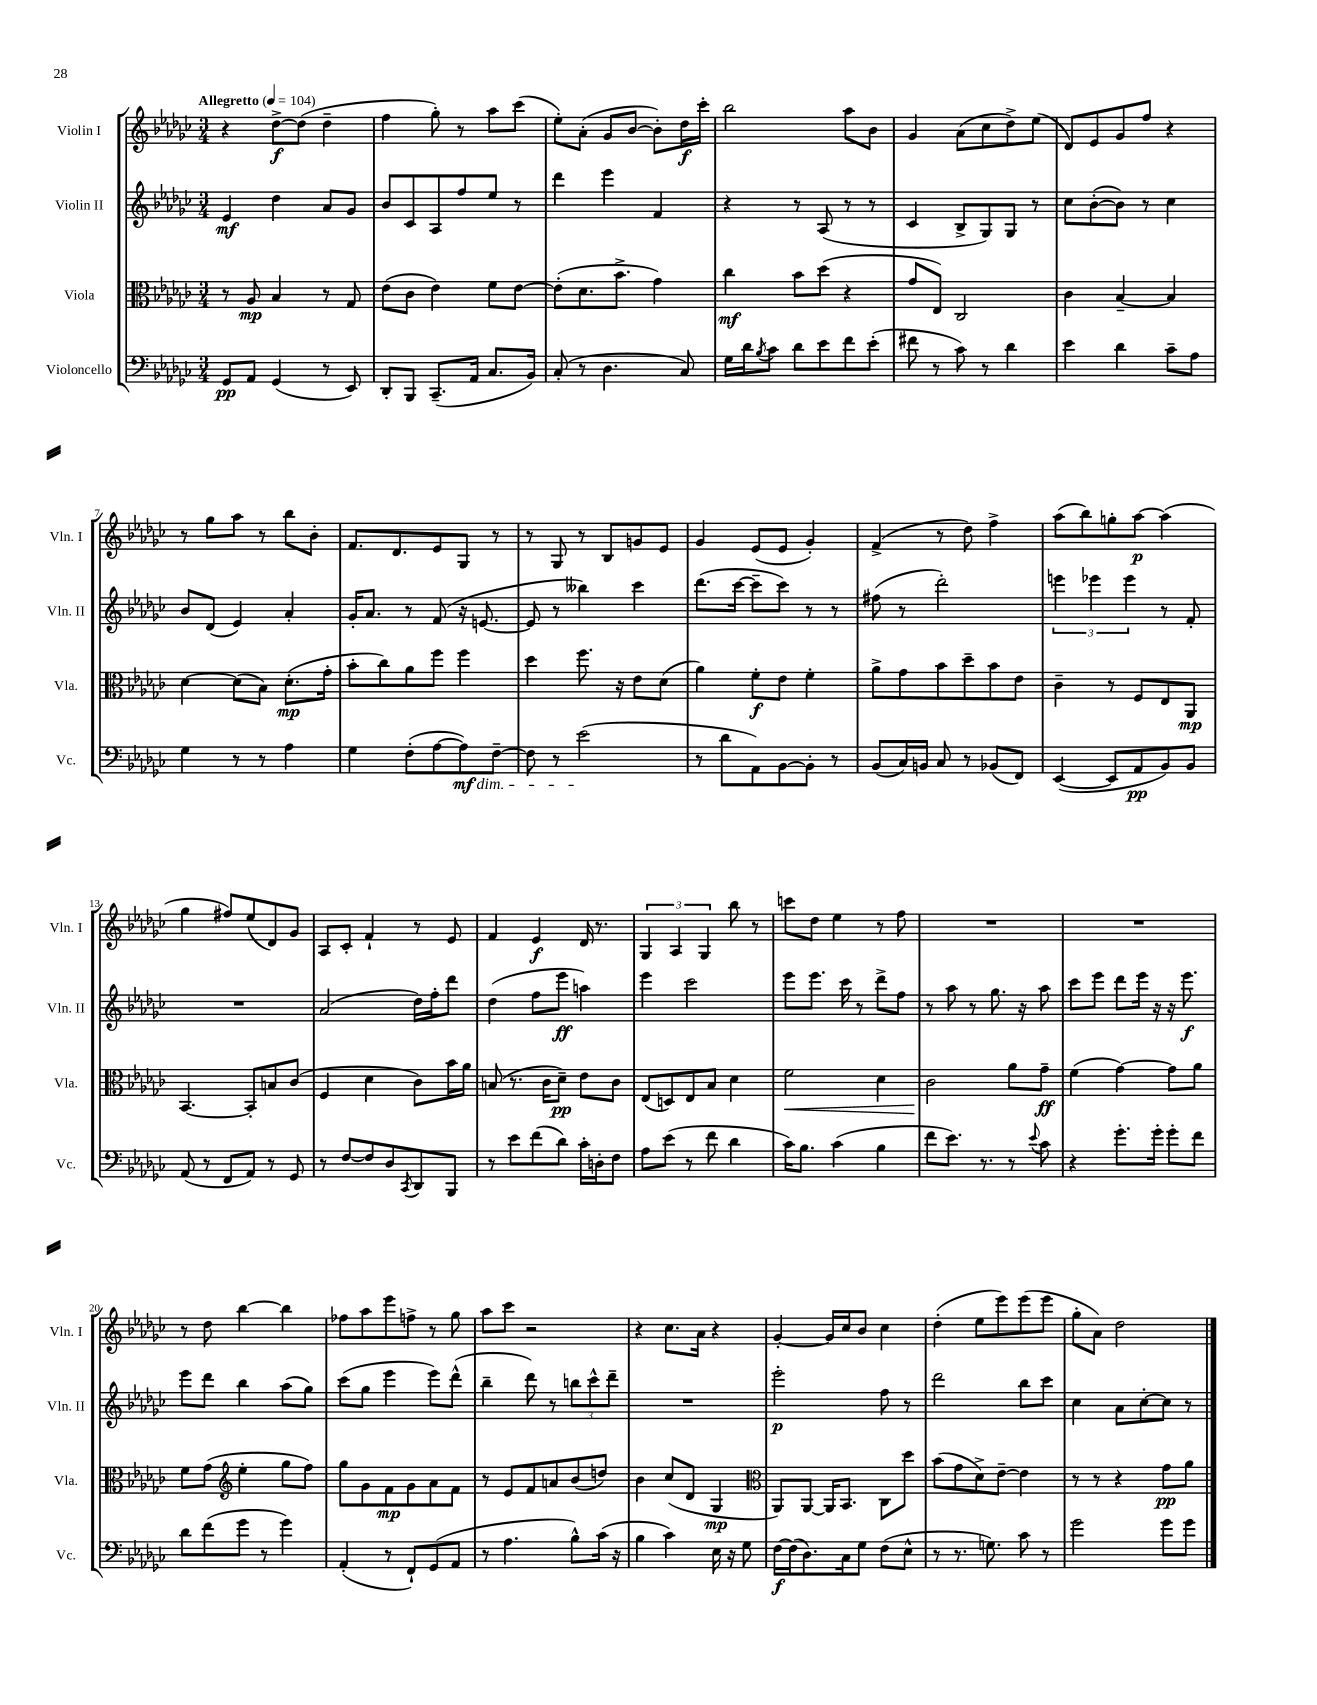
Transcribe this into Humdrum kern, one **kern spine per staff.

**kern	**dynam	**kern	**dynam	**kern	**dynam	**kern	**dynam
*part4	*part4	*part3	*part3	*part2	*part2	*part1	*part1
*staff4	*staff4	*staff3	*staff3	*staff2	*staff2	*staff1	*staff1
*I"Violoncello	*	*I"Viola	*	*I"Violin II	*	*I"Violin I	*
*I'Vc.	*	*I'Vla.	*	*I'Vln. II	*	*I'Vln. I	*
*clefF4	*	*clefC3	*	*clefG2	*	*clefG2	*
*k[b-e-a-d-g-c-]	*	*k[b-e-a-d-g-c-]	*	*k[b-e-a-d-g-c-]	*	*k[b-e-a-d-g-c-]	*
*M3/4	*	*M3/4	*	*M3/4	*	*M3/4	*
*MM104	*	*MM104	*	*MM104	*	*MM104	*
=1	=1	=1	=1	=1	=1	=1	=1
!	!	!	!	!	!	!LO:TX:a:B:t=Allegretto	!
8GG-/L	pp	8r	.	4e-/	mf	4r	.
8AA-/J	.	8A-/	mp	.	.	.	.
(4GG-/	.	4B-/	.	4dd-\	.	[8dd-^\L	f
.	.	.	.	.	.	(8dd-\J]	.
8r	.	8r	.	8a-/L	.	4dd-~\	.
8EE-/)	.	8G-/	.	8g-/J	.	.	.
=2	=2	=2	=2	=2	=2	=2	=2
8DD-'/L	.	(8e-\L	.	8b-/L	.	4ff\	.
8BBB-/J	.	8c-\J	.	8c-/	.	.	.
(8.CC-~/L	.	4e-\)	.	8A-/	.	8gg-'\)	.
.	.	.	.	8ff/	.	8r	.
16AA-/Jk	.	.	.	.	.	.	.
8.C-/L	.	8f\L	.	8ee-/J	.	8aa-\L	.
.	.	[8e-\J	.	8r	.	(8ccc-\J	.
16BB-/Jk)	.	.	.	.	.	.	.
=3	=3	=3	=3	=3	=3	=3	=3
(8C-'/	.	(8e-'\L]	.	4ddd-\	.	8ee-'\L)	.
8r	.	8.d-\	.	.	.	(8a-'\J	.
4.D-\	.	.	.	4eee-\	.	8g-/L	.
.	.	8.b-^\J	.	.	.	.	.
.	.	.	.	.	.	[8b-/J	.
.	.	4g-\)	.	4f/	.	8b-'\L])	.
8C-/)	.	.	.	.	.	16dd-\L	f
.	.	.	.	.	.	16ccc-'\JJ	.
=4	=4	=4	=4	=4	=4	=4	=4
16G-\LL	.	4cc-\	mf	4r	.	2bb-\	.
16d-\J	.	.	.	.	.	.	.
8qB-/	.	.	.	.	.	.	.
8c-\J	.	.	.	.	.	.	.
8d-\L	.	8b-\L	.	8r	.	.	.
8e-\	.	(8dd-\J	.	(8A-/	.	.	.
8f\	.	4r	.	8r	.	8aa-\L	.
(8e-'\J	.	.	.	8r	.	8b-\J	.
=5	=5	=5	=5	=5	=5	=5	=5
8f#X\	.	8g-/L	.	4c-/	.	4g-/	.
8r	.	8E-/J)	.	.	.	.	.
8c-\)	.	2C-/	.	8B-^/L	.	(8a-\L	.
8r	.	.	.	8G-/)	.	8cc-\	.
4d-\	.	.	.	8G-/J	.	8dd-^\)	.
.	.	.	.	8r	.	(8ee-\J	.
=6	=6	=6	=6	=6	=6	=6	=6
4e-\	.	4c-\	.	8cc-\L	.	8d-/L)	.
.	.	.	.	([8b-'\	.	8e-/	.
4d-\	.	[4B-~/	.	8b-\J])	.	8g-/	.
.	.	.	.	8r	.	8ff/J	.
8c-~\L	.	4B-/]	.	4cc-\	.	4r	.
8A-\J	.	.	.	.	.	.	.
!!LO:LB:g=z
=7	=7	=7	=7	=7	=7	=7	=7
4G-\	.	[4d-\	.	8b-/L	.	8r	.
.	.	.	.	(8d-/J	.	8gg-\L	.
8r	.	(8d-\L]	.	4e-/)	.	8aa-\J	.
8r	.	8B-\J)	.	.	.	8r	.
4A-\	.	(8.d-'\L	mp	4a-'/	.	8bb-\L	.
.	.	.	.	.	.	8b-'\J	.
.	.	16g-'\Jk	.	.	.	.	.
=8	=8	=8	=8	=8	=8	=8	=8
4G-\	.	8b-'\L	.	16g-'/KL	.	8.f/L	.
.	.	.	.	8.a-/J	.	.	.
.	.	8cc-\)	.	.	.	.	.
.	.	.	.	.	.	8.d-/	.
(8F'\L	.	8a-\	.	8r	.	.	.
[8A-\	.	8ff\J	.	(8f/	.	8e-/	.
!LO:TX:b:i:t=dim.	!	!	!	!	!	!	!
8A-\])	mf	4ff\	.	16r	.	8G-/J	.
.	.	.	.	[8.en/	.	.	.
[8F~\J	.	.	.	.	.	8r	.
=9	=9	=9	=9	=9	=9	=9	=9
8F\]	.	4dd-\	.	8e/]	.	8r	.
8r	.	.	.	8r	.	8G-/	.
(2e-\	.	8.ff\	.	4bb--X\)	.	8r	.
.	.	.	.	.	.	8B-/L	.
.	.	16r	.	.	.	.	.
.	.	8e-\L	.	4ccc-\	.	8gn/	.
.	.	(8d-\J	.	.	.	8e-/J	.
=10	=10	=10	=10	=10	=10	=10	=10
8r	.	4a-\)	.	(8.ddd-\L	.	4g-/	.
8d-\L	.	.	.	.	.	.	.
.	.	.	.	[16ccc-\Jk	.	.	.
8AA-\)	.	8f'\L	f	8ccc-~\L]	.	(8e-/L	.
[8BB-\	.	8e-\J	.	8ccc-\J)	.	8e-/J	.
8BB-'\J]	.	4f'\	.	8r	.	4g-'/)	.
8r	.	.	.	8r	.	.	.
=11	=11	=11	=11	=11	=11	=11	=11
(8BB-/L	.	8a-^\L	.	(8ff#X\	.	(4f^/	.
16C-/L)	.	8g-\	.	8r	.	.	.
16BBn/JJ	.	.	.	.	.	.	.
8C-/	.	8b-\	.	2ddd-'\)	.	8r	.
8r	.	8dd-~\	.	.	.	8dd-\)	.
(8BB-X/L	.	8b-\	.	.	.	4ff^\	.
8FF/J)	.	8e-\J	.	.	.	.	.
=12	=12	=12	=12	=12	=12	=12	=12
([4EE-/	.	4c-~\	.	6eeen\	.	(8aa-\L	.
.	.	.	.	.	.	8bb-\)	.
.	.	.	.	6eee-X\	.	.	.
8EE-/L]	.	8r	.	.	.	8ggn'\	.
.	.	.	.	6eee-\	.	.	.
8AA-/	pp	8F/L	.	.	.	[8aa-\J	p
8BB-/)	.	8E-/	.	8r	.	(4aa-\]	.
8BB-/J	.	8AA-/J	mp	8f'/	.	.	.
!!LO:LB:g=z
=13	=13	=13	=13	=13	=13	=13	=13
(8AA-/	.	[4.BB-/	.	2.r	.	4gg-\	.
8r	.	.	.	.	.	.	.
8FF/L	.	.	.	.	.	8ff#X/L)	.
8AA-/J)	.	8BB-'/L]	.	.	.	(8ee-/	.
8r	.	8Bn/	.	.	.	8d-/)	.
8GG-/	.	(8c-/J	.	.	.	8g-/J	.
=14	=14	=14	=14	=14	=14	=14	=14
8r	.	4F/	.	(2a-/	.	8A-/L	.
[8F/L	.	.	.	.	.	8c-'/J	.
8F/]	.	4d-\	.	.	.	4f`/	.
8D-/	.	.	.	.	.	.	.
8qCC-/	.	.	.	.	.	.	.
8DD-/	.	8c-\L)	.	16dd-\LL)	.	8r	.
.	.	.	.	16ff'\J	.	.	.
8BBB-/J	.	16b-\L	.	8ddd-\J	.	8e-/	.
.	.	16a-\JJ	.	.	.	.	.
=15	=15	=15	=15	=15	=15	=15	=15
8r	.	(8Bn/	.	(4dd-\	.	4f/	.
8e-\L	.	8.r	.	.	.	.	.
(8f\	.	.	.	8ff\L	.	4e-/	f
.	.	16c-\KL	.	.	.	.	.
8d-\J)	.	8d-~\J)	pp	8eee-\J	ff	.	.
16c-'\LL	.	8e-\L	.	4aan\)	.	16d-/	.
16Dn'\J	.	.	.	.	.	8.r	.
8F\J	.	8c-\J	.	.	.	.	.
=16	=16	=16	=16	=16	=16	=16	=16
8A-\L	.	(8E-/L	.	4eee-\	.	6G-/	.
(8e-\J	.	8Dn/)	.	.	.	.	.
.	.	.	.	.	.	6A-/	.
8r	.	8E-/	.	2ccc-\	.	.	.
.	.	.	.	.	.	6G-/	.
8f\	.	8B-/J	.	.	.	.	.
4d-\	.	4d-\	.	.	.	8bb-\	.
.	.	.	.	.	.	8r	.
=17	=17	=17	=17	=17	=17	=17	=17
!	!	!	!LO:HP:b	!	!	!	!
16c-\KL)	.	2f\	<	8eee-\L	.	8cccn\L	.
8.B-\J	.	.	.	.	.	.	.
.	.	.	.	8.eee-\J	.	8dd-\J	.
(4c-\	.	.	.	.	.	4ee-\	.
.	.	.	.	16ccc-\	.	.	.
.	.	.	.	8r	.	.	.
4B-\	.	4d-\	.	8ddd-^\L	.	8r	.
.	.	.	.	8ff\J	.	8ff\	.
=18	=18	=18	=18	=18	=18	=18	=18
8f\L	.	2c-\	.	8r	.	2.r	.
8.e-\J)	.	.	.	8aa-\	.	.	.
.	.	.	.	8r	.	.	.
8.r	.	.	.	.	.	.	.
.	.	.	.	8.gg-\	.	.	.
8r	.	8a-\L	[	.	.	.	.
.	.	.	.	16r	.	.	.
8qqe-/	.	.	.	.	.	.	.
8c-\	.	8g-~\J	ff	8aa-\	.	.	.
=19	=19	=19	=19	=19	=19	=19	=19
4r	.	(4f\	.	8ccc-\L	.	2.r	.
.	.	.	.	8eee-\J	.	.	.
8.g-'\L	.	[4g-\)	.	8ddd-\L	.	.	.
.	.	.	.	16eee-\Jk	.	.	.
16g-'\Jk	.	.	.	16r	.	.	.
8g-'\L	.	8g-\L]	.	16r	.	.	.
.	.	.	.	8.eee-\	f	.	.
8f\J	.	8a-\J	.	.	.	.	.
!!LO:LB:g=z
=20	=20	=20	=20	=20	=20	=20	=20
8d-\L	.	8f\L	.	8eee-\L	.	8r	.
(8f\	.	(8g-\J	.	8ddd-\J	.	8dd-\	.
*	*	*clefG2	*	*	*	*	*
8g-\J	.	4ee-'\	.	4bb-\	.	[4bb-\	.
8r	.	.	.	.	.	.	.
4g-\)	.	8gg-\L	.	(8aa-\L	.	4bb-\]	.
.	.	8ff\J)	.	8gg-\J)	.	.	.
=21	=21	=21	=21	=21	=21	=21	=21
(4AA-'/	.	8gg-\L	.	(8ccc-\L	.	8ff-X\L	.
.	.	8g-\	.	8gg-\J	.	8aa-\	.
8r	.	8f\	mp	4eee-\	.	8eee-\	.
8FF`/L)	.	8g-\	.	.	.	8ffn^\J	.
(8GG-/	.	8a-\	.	8eee-\L)	.	8r	.
8AA-/J	.	8f\J	.	(8ddd-^^\J	.	8gg-\	.
=22	=22	=22	=22	=22	=22	=22	=22
8r	.	8r	.	4bb-~\	.	8aa-\L	.
4.A-\	.	8e-/L	.	.	.	8ccc-\J	.
.	.	8f/	.	8ddd-\)	.	2r	.
.	.	8an/	.	8r	.	.	.
8B-^^\L)	.	(8b-/	.	12bbn\L	.	.	.
.	.	.	.	12ccc-^^\	.	.	.
(16c-\Jk	.	8ddn/J)	.	.	.	.	.
.	.	.	.	12ddd-~\J	.	.	.
16r	.	.	.	.	.	.	.
=23	=23	=23	=23	=23	=23	=23	=23
4B-\	.	4b-\	.	2.r	.	4r	.
4c-\)	.	(8cc-/L	.	.	.	8.cc-\L	.
.	.	8d-/J	.	.	.	.	.
.	.	.	.	.	.	16a-\Jk	.
16E-\	.	4G-/	mp	.	.	4r	.
16r	.	.	.	.	.	.	.
8G-\	.	.	.	.	.	.	.
=24	=24	=24	=24	=24	=24	=24	=24
*	*	*clefC3	*	*	*	*	*
[16F\LL	f	8AA-/L)	.	2eee-'\	p	[4g-'/	.
(16F\J]	.	.	.	.	.	.	.
8.D-\)	.	[8AA-/J	.	.	.	.	.
.	.	16AA-/KL]	.	.	.	16g-/LL]	.
16C-\k	.	8.BB-/J	.	.	.	16cc-/J	.
8G-\J	.	.	.	.	.	8b-/J	.
(8F\L	.	8C-\L	.	8ff\	.	4cc-\	.
8E-^^\J	.	8dd-\J	.	8r	.	.	.
=25	=25	=25	=25	=25	=25	=25	=25
8r	.	(8b-\L	.	2ddd-\	.	(4dd-'\	.
8.r	.	8g-\	.	.	.	.	.
.	.	8d-^\)	.	.	.	8ee-\L	.
8.Gn\)	.	.	.	.	.	.	.
.	.	[8e-~\J	.	.	.	8eee-\)	.
8c-\	.	4e-\]	.	8bb-\L	.	(8eee-\	.
8r	.	.	.	8ccc-\J	.	8eee-\J	.
=26	=26	=26	=26	=26	=26	=26	=26
2g-\	.	8r	.	4cc-\	.	8gg-'\L	.
.	.	8r	.	.	.	8a-\J)	.
.	.	4r	.	8a-\L	.	2dd-\	.
.	.	.	.	[8cc-'\	.	.	.
8g-\L	.	8g-\L	pp	8cc-\J]	.	.	.
8g-\J	.	8a-\J	.	8r	.	.	.
==	==	==	==	==	==	==	==
*-	*-	*-	*-	*-	*-	*-	*-
